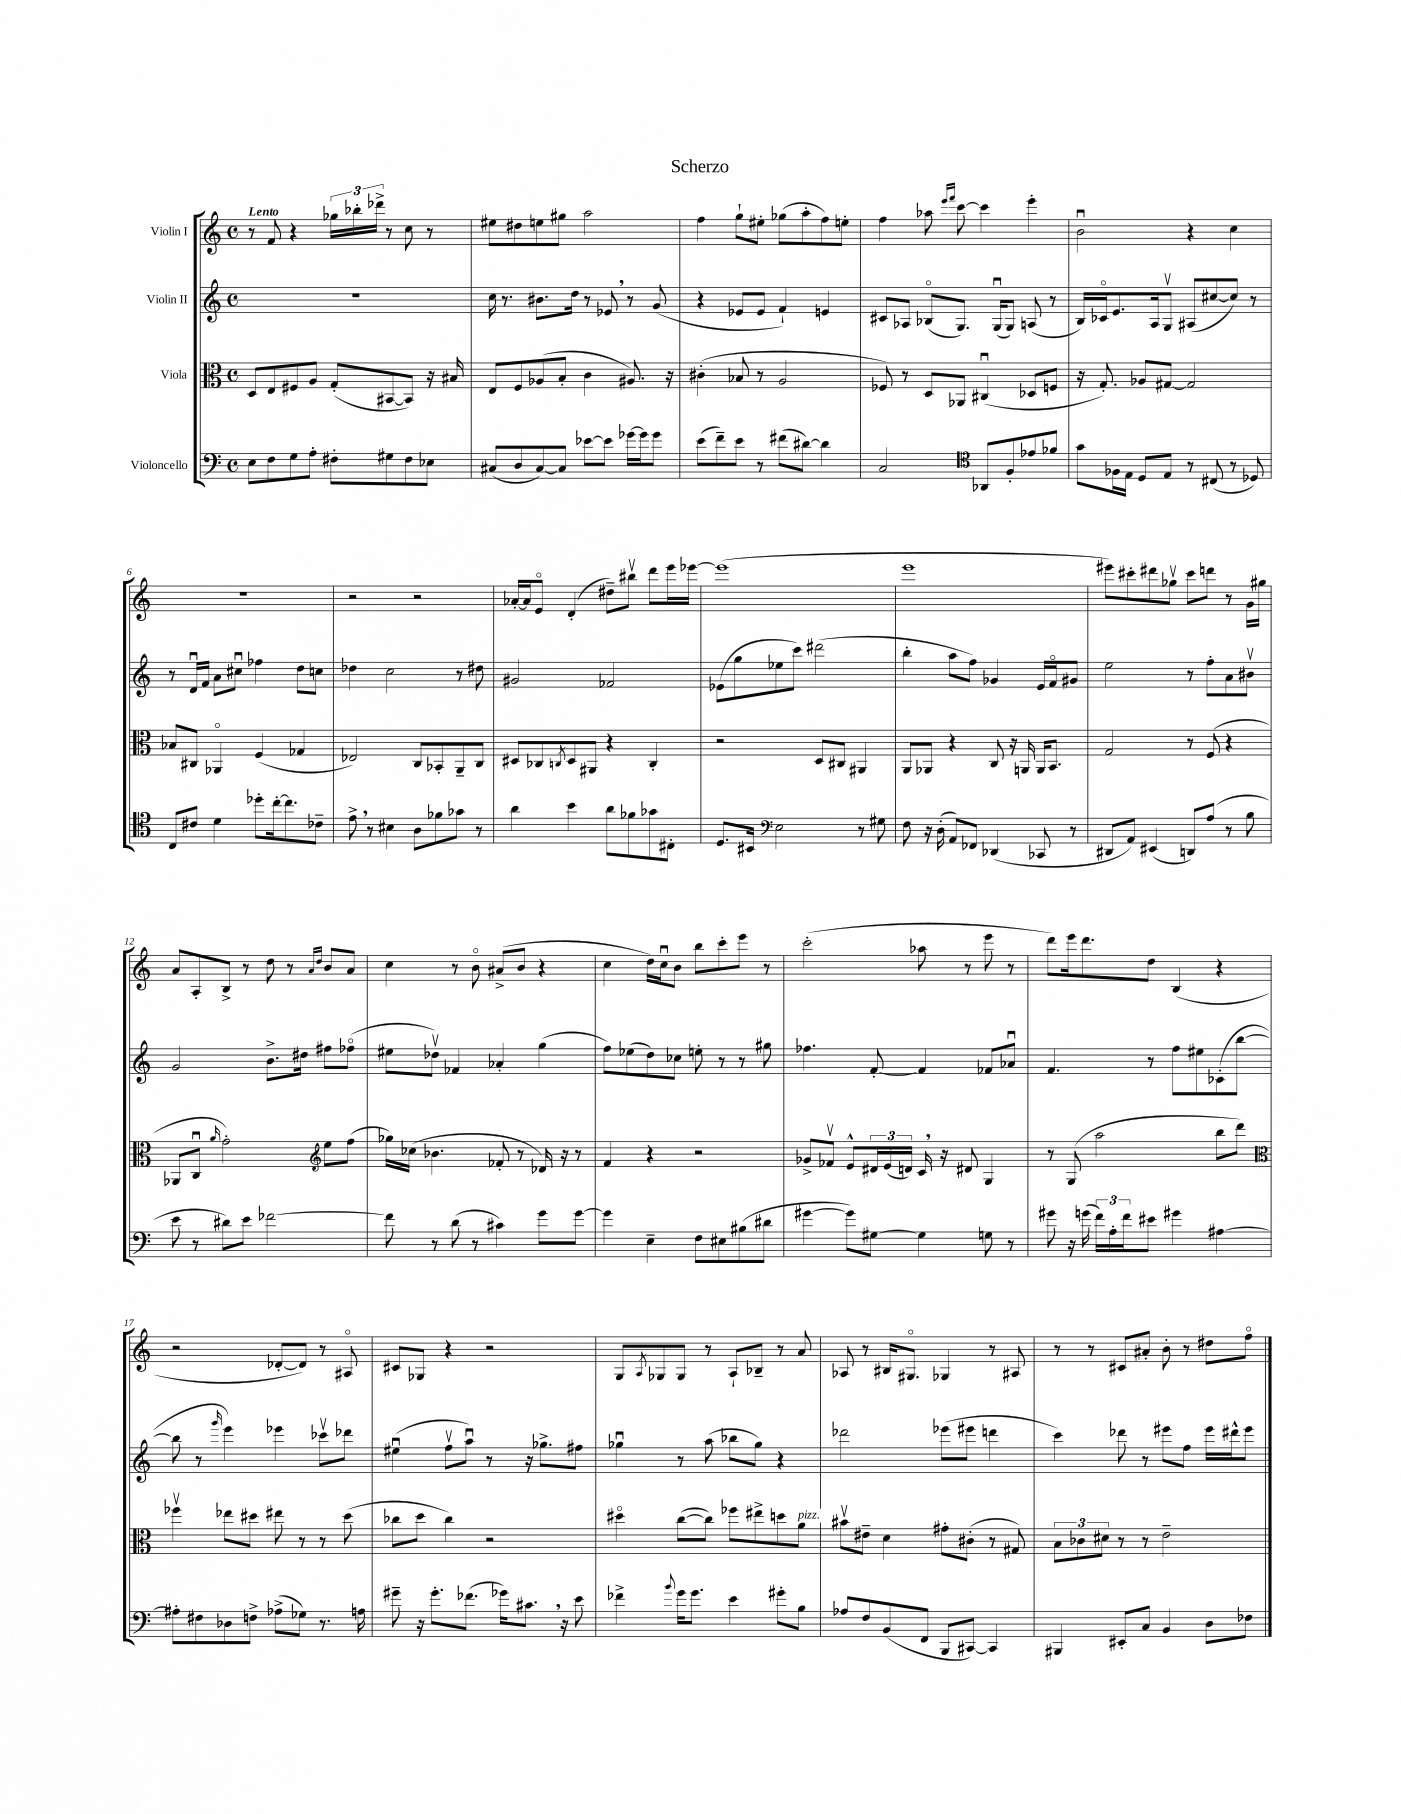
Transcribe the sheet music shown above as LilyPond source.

\header { title = "Scherzo" }
<<
\new StaffGroup <<
\new Staff = "s0" \with { instrumentName = "Violin I" } {
    \clef treble \key c \major \defaultTimeSignature \time 4/4 \tempo "Lento"
    r8 f'8 r4 \tuplet 3/2 { ges''16 bes''16-. des'''16-> } r8 c''8 r8 |
    eis''8 dis''8 e''8 gis''8 a''2 |
    f''4 g''8-! eis''8-. ges''8( a''8-. f''8) e''8-. |
    f''4 aes''8 \grace { e'''16 f'''16 } c'''8~ c'''4 e'''4-. |
    b'2\downbow r4 c''4 |
    r1 |
    r2 r2 |
    aes'16~-. aes'16 e'8\flageolet d'4-.( dis''8--) bis''8\upbow d'''8 e'''16 ees'''16~ |
    ees'''1( |
    e'''1 |
    eis'''8) cis'''8-. dis'''8 ges''8\upbow cis'''8 d'''8 r8 g'16 gis''16 |
    a'8 a8-. b8-> r8 d''8 r8 \grace { a'16 d''16 } b'8 a'8 |
    c''4 r8 b'8\flageolet ais'8->( b'8 r4 |
    c''4 d''16) c''16\downbow b'8 b''8 c'''8-. e'''8 r8 |
    c'''2-.( aes''8 r8 e'''8 r8 |
    d'''8) e'''16 d'''8. d''8 b4( r4 |
    r2 des'8~-. des'8) r8 ais8\flageolet |
    cis'8 ges8 r4 r2 |
    g8 \acciaccatura { a8 } ges8 ges8 r8 a8-! bes8-- r8 a'8 |
    aes8 r8 bis16 gis8.\flageolet ges4 r8 ais8 |
    r8 r8 cis'8 ais'8-. b'8-. r8 dis''8 f''8\flageolet \bar "|." |
}
\new Staff = "s1" \with { instrumentName = "Violin II" } {
    \clef treble \key c \major \defaultTimeSignature \time 4/4
    R1 |
    c''16 r8. bis'8. d''16 r8 ees'8 \breathe r8 g'8( |
    r4 ees'8 ees'8 f'4-!) e'4 |
    cis'8 aes8 bes8\flageolet( g8.) g16\downbow( g8) a8( r8 |
    b16) ces'16\flageolet e'8. a16 g8\upbow ais8( cis''8~ cis''8) r8 |
    r8 d'16\downbow f'16 a'8 cis''8\downbow fes''4 d''8 c''8 |
    des''4 c''2 r8 dis''8 |
    gis'2 fes'2 |
    ees'8( g''8 ees''8 c'''8) dis'''2( |
    b''4-. a''8 f''8) ges'4 e'16 f'16\flageolet gis'8 |
    e''2 r8 f''8-. a'8 bis'8\upbow |
    g'2 b'8.-> dis''16 fis''8 fes''8\flageolet( |
    eis''8 des''8\upbow) fes'4 aes'4-. g''4( |
    f''8) ees''8( d''8) ces''8 e''8-. r8 r8 gis''8 |
    fes''4. f'8~-. f'4 fes'8 aes'8\downbow |
    f'4. r8 f''8 eis''8 ces'8-.( b''8~ |
    b''8 r8 \grace { g'''16 } e'''4) ees'''4 ces'''8\upbow des'''8 |
    eis''4\downbow( f''8\upbow a''8\downbow) r8 r16 ges''8.-> fis''8 |
    ges''4\downbow r8 a''8( bes''8 ges''8) r4 |
    des'''2 ees'''8( eis'''8 d'''4 |
    c'''4) des'''8 r8 eis'''8 f''8 eis'''16 dis'''16-^ eis'''8 \bar "|." |
}
\new Staff = "s2" \with { instrumentName = "Viola" } {
    \clef alto \key c \major \defaultTimeSignature \time 4/4
    d8 e8 fis8 a8 g8-.( bis,8~ bis,8) r16 bis16 |
    e8 f8 aes8( b8-. c'4 ais8.) r16 |
    cis'4-.( bes8 r8 a2 |
    fes8) r8 d8 aes,8 cis4\downbow( des8 f8 |
    r16 g8.-.) aes8 gis8~ gis2 |
    bes8 cis8 aes,4\flageolet f4( ges4 |
    ees2) c8 bes,8-. a,8-- c8 |
    dis8 ces8 \acciaccatura { c8 } dis8 ais,8 r4 c4-. |
    r2 d8 cis8 ais,4 |
    a,8 aes,8 r4 c8 r16 a,16 a,16 b,8. |
    g2 r8 f8( r4 |
    aes,8 c8\downbow \grace { a'16 } g'2-.) \clef treble e''8 f''8( |
    ges''16) ces''16( bes'4. fes'8-. r8 des'16) r16 r8 |
    f'4 r4 r2 |
    ges'8-> fes'8\upbow e'8-^ \tuplet 3/2 { dis'16 e'16( d'16) } c'16 \breathe r16 dis'8 g4 |
    r8 g8( a''2 b''8 d'''8) |
    \clef alto fes''4\upbow ees''8 dis''8 eis''8 r8 r8 dis''8( |
    ces''8 d''8 ces''4) r2 |
    dis''4\flageolet c''8~( c''8) fes''8 eis''8-> d''8 a'8^\markup { \italic "pizz." } |
    bis'8\upbow eis'8-- d'4 gis'8-. cis'8-.( r8 gis8) |
    \tuplet 3/2 { b8 ces'8 dis'8 } r8 r8 e'2-- \bar "|." |
}
\new Staff = "s3" \with { instrumentName = "Violoncello" } {
    \clef bass \key c \major \defaultTimeSignature \time 4/4
    e8 f8 g8 a8-. fis8-. gis8 fis8 ees8 |
    cis8( d8 cis8~) cis8 ees'8~ ees'8 ges'16~ ges'16 ges'8 |
    e'8( f'8--) e'8 r8 fis'8( dis'8~) dis'4 |
    c2 \clef tenor aes,8 f8-. ees'8 fes'8 |
    g'8 fes16 e16 d8 e8 r8 cis8( r8 des8) |
    c8 cis'8 d'4 des''8-. c''16~-. c''8. ces'8-- |
    e'8-> \breathe r8 bis4 a8 fes'8 ges'8 r8 |
    a'4 b'4 a'8 fes'8 ges'8 cis8-. |
    d8. bis,16 \clef bass e2 r8 gis8 |
    f8 r16 d16-.( a,8) fes,8 des,4( ces,8 r8 |
    dis,8 a,8) eis,4( d,8) a8( r8 b8 |
    e'8 r8 dis'8) e'8 fes'2~ |
    fes'8 r8 d'8( r8 cis'4) g'8 g'8~ |
    g'4 e4-- f8 eis8 bis8( dis'8 |
    gis'4~ gis'8) gis8~ gis4 g8 r8 |
    gis'8 r16 g'16( \tuplet 3/2 { f'16) a16-. f'16 } eis'8 gis'4 ais4~ |
    ais8-. fis8 des8 f8-> aes8->( ges8) r8. a16 |
    gis'8-- r16 gis'8.-. fes'8.( ges'16) cis'8. \breathe r16 e'8 |
    fes'4-> \appoggiatura { b'8 } g'16 g'8. e'4 gis'8-. b8 |
    aes8 f8 b,8( f,8 b,,8 cis,8~) cis,4 |
    bis,,4 eis,8-. c8 b,4 d8 fes8 \bar "|." |
}
>>
>>
